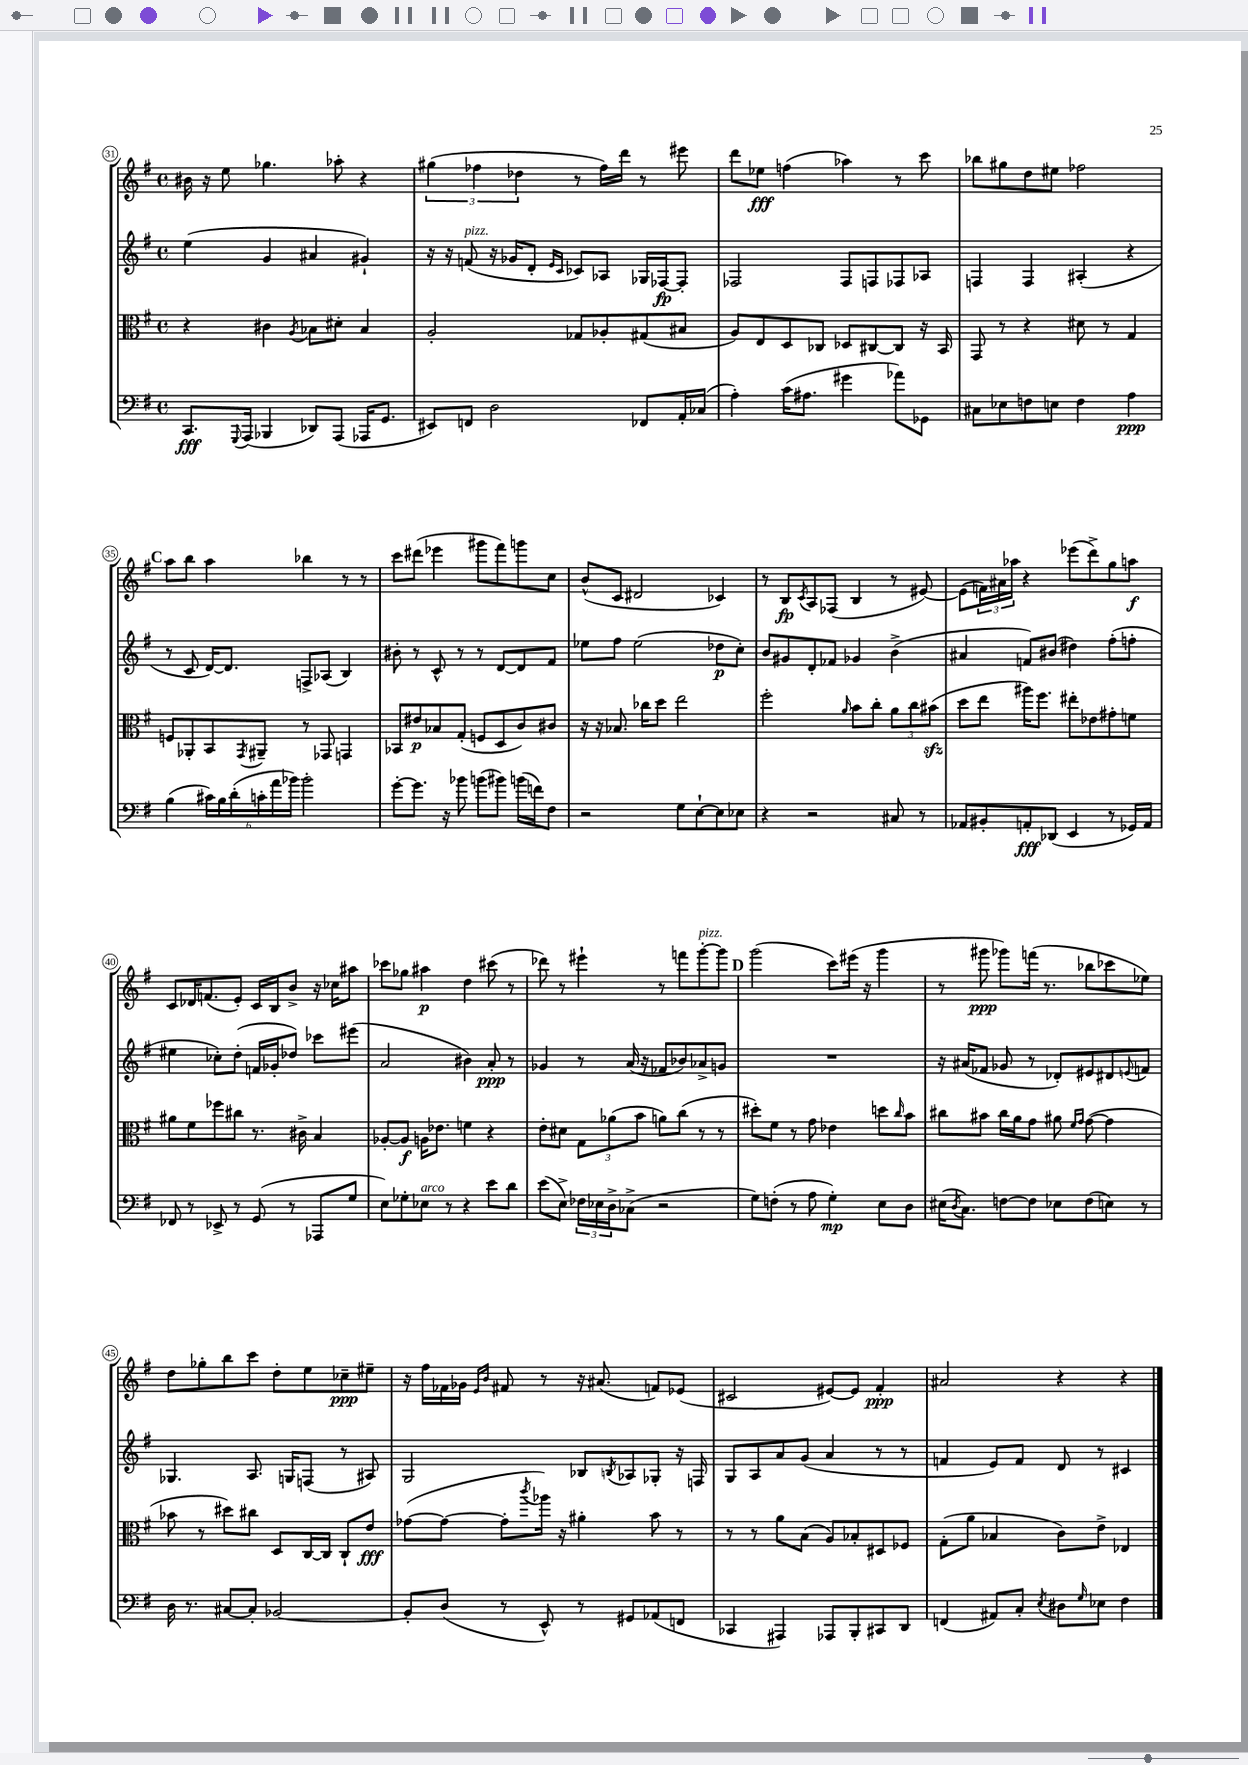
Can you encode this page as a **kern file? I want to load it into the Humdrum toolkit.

**kern	**kern	**kern	**kern
*staff4	*staff3	*staff2	*staff1
*clefF4	*clefC3	*clefG2	*clefG2
*k[f#]	*k[f#]	*k[f#]	*k[f#]
*M4/4	*M4/4	*M4/4	*M4/4
*met(c)	*met(c)	*met(c)	*met(c)
8.CC	4r	(4ee	16b#
.	.	.	16r
.	.	.	8ee
8qqGGG	.	.	.
(16AAA	.	.	.
4BBB-	4c#	4g	4.gg-
.	8qA	.	.
8DD-)	8B-	4a#	.
(8AAA	8d#'	.	8aa-'
16AAA-	4B-	4g#`)	4r
8.GG	.	.	.
=	=	=	=
8EE#)	2A'	16r	(6gg#
.	.	16r	.
8FF	.	(8f	.
.	.	.	6ff-
2D	.	16r	.
.	.	16g-	.
.	.	.	6dd-
.	.	8d'	.
.	.	16qqe	.
.	.	16qqc	.
.	8G-	8c-)	8r
.	8A-'	8A-	16ff-)
.	.	.	16ddd
8FF-	(8G#	16G-	8r
.	.	[16F-	.
16AA'	8B#	8F-']	8eee#
(16C-	.	.	.
=	=	=	=
4A')	8A)	2F-	8ddd
.	8E	.	8ee-
(16c	8D	.	(4ff
8.A#	.	.	.
.	8C-	.	.
4g#	8D-	8F-	4aa-)
.	[8C#	8F	.
8a-)	8C#]	8F-	8r
8GG-	16r	8A-	8ccc
.	16BB	.	.
=	=	=	=
8C#	8GG	4F	8bb-
8E-	8r	.	8gg#
8F	4r	4F	8dd
8E	.	.	8ee#
4F	8d#	(4A#'	2ff-
.	8r	.	.
4A	4G	4r	.
=	=	=	=
(4B	8F	8r	8aa
.	8AA-'	8c	8bb
24c#)	8BB	[16d)	4aa
24B	.	.	.
.	.	8.d]	.
(24d'	.	.	.
.	8qGG	.	.
24c'	8AA#~	.	.
24a	.	.	.
24b-)	.	.	.
2b-'	8r	8F^	4bb-
.	8GG-	(8A-	.
.	4GG	4B)	8r
.	.	.	8r
=	=	=	=
[8g'	8BB-	8b#'	8ccc
8.g]	8e#	8r	(8ddd#
.	8B-	8c^^	4eee-
16r	.	.	.
8b-	(8G'	8r	.
(8b	8F	8r	8ggg#
8b#)	8D	[8d	8fff#)
(16b	8c)	8d]	8ggg
16f)	.	.	.
8F#	8c#	8f#	8cc
=	=	=	=
2r	16r	8ee-	(8b^^
.	16r	.	.
.	8.B-	8ff#	8c
.	.	(2ee-	2d#
.	16cc-	.	.
.	8dd	.	.
8G	2ee	.	.
[8E`	.	.	.
8E]	.	8dd-	4c-)
8E-	.	8cc')	.
=	=	=	=
4r	2ff#'	8b	8r
.	.	8g#	8B
.	.	.	8qc
2r	.	8d'	8A
.	.	8f-	(8F-
.	16qqa	.	.
.	8b	4g-	4B
.	8cc'	.	.
8C#	12a	(4b^	8r
.	12cc	.	.
8r	.	.	[8e#)
.	(12b#	.	.
=	=	=	=
8AA-	8dd	4a#	(8e#]
8BB#'	8ee	.	24f)
.	.	.	24a#
.	.	.	24aa-
8AA'	16aa#)	8f)	4r
.	8.ff#	.	.
(8DD-	.	(8b#	.
4EE	8ee#'	4dd#)	(8eee-
.	8e-	.	8ddd^)
8r	8g#'	(8ff#'	8gg
16GG-)	8f	8ff'	8aa
16AA	.	.	.
=	=	=	=
8FF-	8a#	4ee#	8c
8r	8f#	.	16d-
.	.	.	(8.f
8EE-^	8ff-	8cc-')	.
8r	8cc#	(8dd'	8e')
(8GG	8.r	16f	16c
.	.	16g-'	16B
8r	.	8dd-)	8b^
.	16c#^	.	.
8AAA-	4B	8ccc-	16r
.	.	.	16cc-
8G	.	(8eee#	8aa#
=	=	=	=
8E)	[8A-'	2a	8ccc-
8G-'	8A-]	.	8gg-
8E-	16A	.	4aa#
.	8.e-	.	.
8r	.	.	.
4r	4f	4b#)	4dd
8e	4r	8a'	(8ccc#
8d	.	8r	8r
=	=	=	=
(8e	8e'	4g-	8ddd-)
8E^)	8d#	.	8r
24F-	12G	8r	4eee#`
24E-	.	.	.
24D^	(12a-	.	.
(8C-^	.	(16a	.
.	12b	.	.
.	.	16r	.
2r	8a)	8f-	8r
.	(8cc	8b-)	8fff
.	8r	8a-^	[8ggg'
.	8r	8g	8ggg]
=	=	=	=
8G)	8dd#')	1r	(2ggg
(8F'	8f#	.	.
8r	8r	.	.
8A	8g	.	.
4G')	4e-	.	8ccc)
.	.	.	(16eee#
.	.	.	16r
8E	8dd	.	4ggg
.	16qqcc	.	.
8D	8b	.	.
=	=	=	=
(16E#	8cc#	16r	8r
8qD	.	.	.
8.C)	.	(16a#	.
.	8b#	8f-	8ggg#
[8F	16cc#	8g-	8ggg-)
.	16a	.	.
8F]	8g	8r	(16fff
.	.	.	8.r
8E-	8a#	8d-')	.
.	16qqf#	.	.
.	16qqg	.	.
(8F	([8g	8e#	8bb-
8E)	4g]	8d#	8ccc-
.	.	8qqe	.
8r	.	8f	8ee-)
=	=	=	=
16D	8b-	4.G-	8dd
8.r	.	.	.
.	8r	.	8gg-'
[8C#	8dd#)	.	8bb
8C#']	8cc#	8.A	8ccc
[2BB-	8D	.	8dd'
.	.	16G	.
.	[16C	(8F	8ee
.	16C]	.	.
.	8C`	8r	8cc-~
.	8e	8A#)	8ee#~
=	=	=	=
8BB-']	([8g-	2G	16r
.	.	.	16ff#
(8D	8g-_	.	16f-
.	.	.	16g-
.	.	.	16qqe
.	.	.	16qqb
8r	8g-']	.	8f#
.	8qccc	.	.
8EE^^)	16aa-)	.	8r
.	16r	.	.
8r	4a#'	8B-	16r
.	.	.	(8.a#
.	.	8qB	.
8GG#	.	8A-	.
(8AA-	8b	8G-'	8f)
8FF	8r	16r	(8e-
.	.	16F	.
=	=	=	=
4CC-	8r	8G	2c#
.	8r	8A	.
4AAA#)	8a	8a	.
.	(8B	(8g	.
8AAA-	8A)	4a	[8e#)
8BBB'	8B-'	.	8e#]
8CC#	8D#	8r	4f#'
8DD	8F-	8r	.
=	=	=	=
(4FF	(8G'	4f	2a#
.	8a	.	.
8AA#)	4B-	8e)	.
8C'	.	8f	.
8qE	.	.	.
8D#	8c)	8d	4r
16qqG	.	.	.
8E-	8e^	8r	.
4F#	4E-	4c#	4r
==	==	==	==
*-	*-	*-	*-
